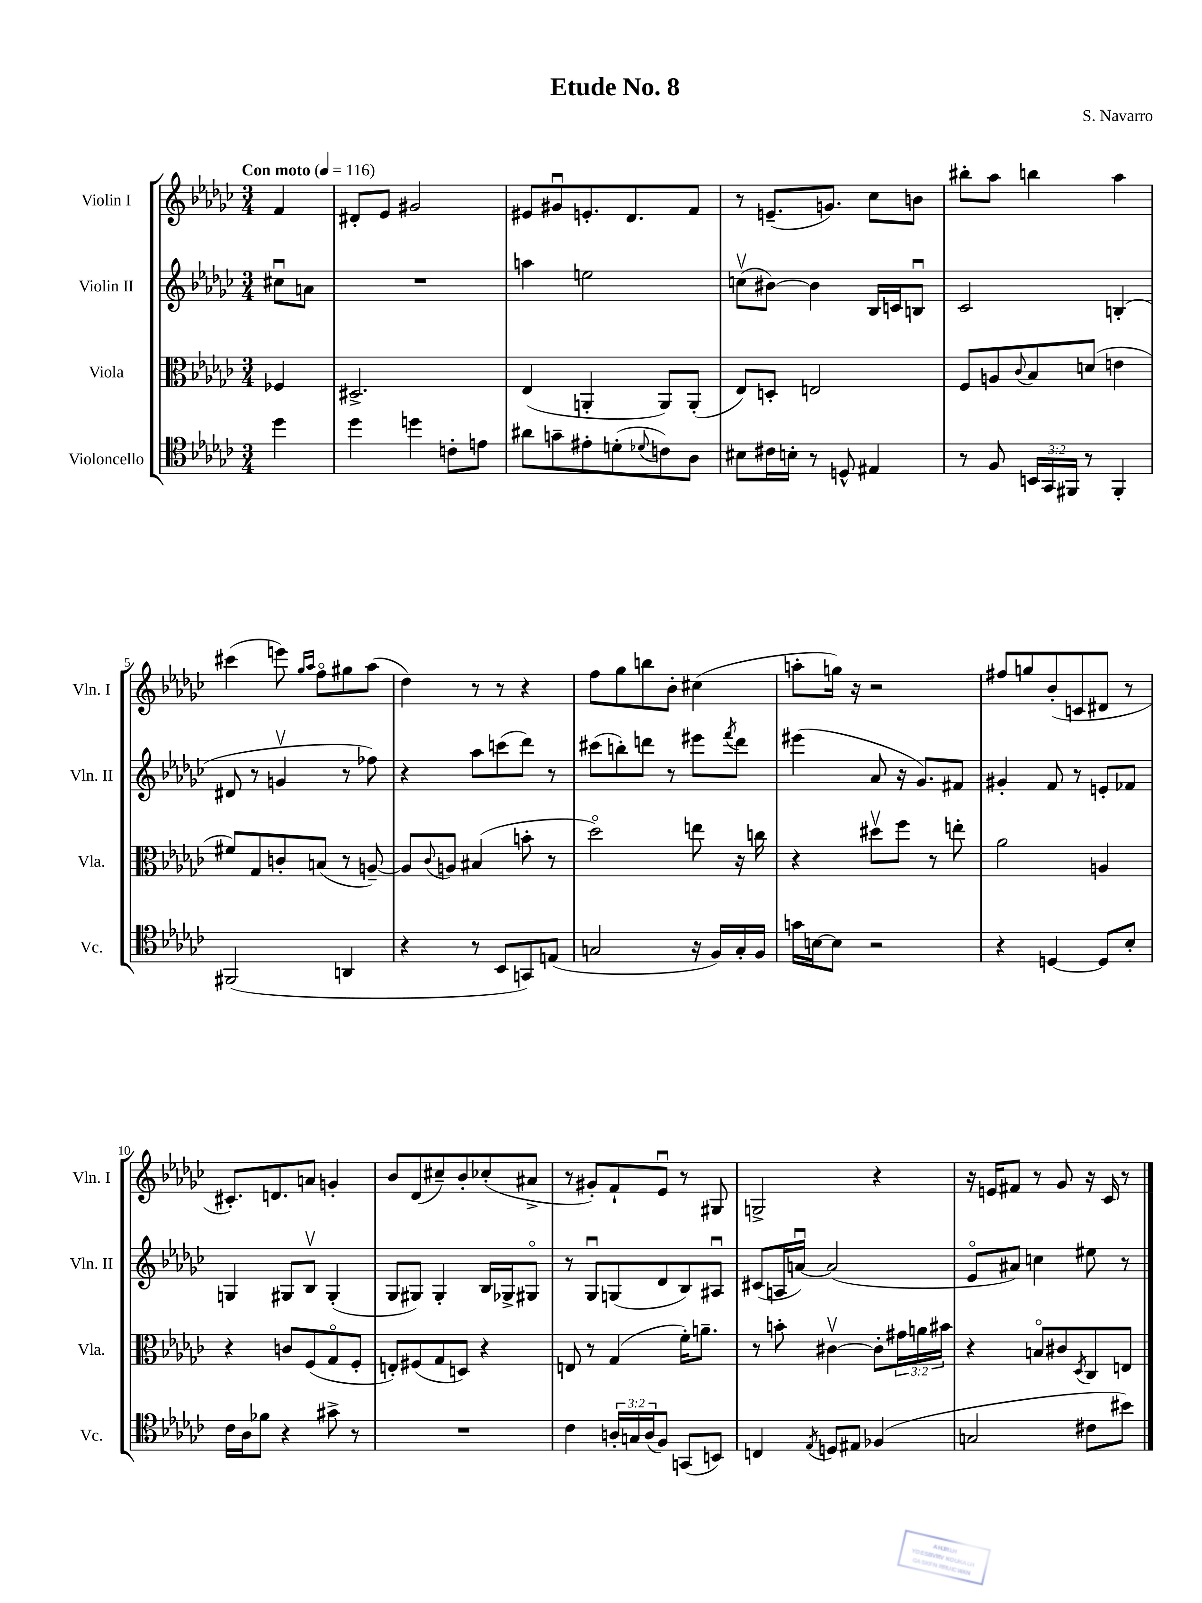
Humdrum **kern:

**kern	**kern	**kern	**kern
*part4	*part3	*part2	*part1
*staff4	*staff3	*staff2	*staff1
*I"Violoncello	*I"Viola	*I"Violin II	*I"Violin I
*I'Vc.	*I'Vla.	*I'Vln. II	*I'Vln. I
*clefC4	*clefC3	*clefG2	*clefG2
*k[b-e-a-d-g-c-]	*k[b-e-a-d-g-c-]	*k[b-e-a-d-g-c-]	*k[b-e-a-d-g-c-]
*M3/4	*M3/4	*M3/4	*M3/4
*MM116	*MM116	*MM116	*MM116
=	=	=	=
!	!	!	!LO:TX:a:B:t=Con moto
4dd-\	4F-X/	8cc#Xu\L	4f/
.	.	8an\J	.
=1	=1	=1	=1
4dd-\	2.D#X^/	2.r	8d#X'/L
.	.	.	8e-/J
4ddn\	.	.	2g#X/
8cn'\L	.	.	.
8en\J	.	.	.
=2	=2	=2	=2
8a#X\L	(4E-/	4aan\	8e#X/L
8gn~\	.	.	8g#Xu/
8e#X'\	4AAn'/	2een\	8.en'/
(8dn'\	.	.	.
.	.	.	8.d-/
8qqd-X/	.	.	.
8cn\)	8AA/L)	.	.
8A-\J	(8AA'/J	.	8f/J
=3	=3	=3	=3
8B#X\L	8E-/L)	(8ccnv\L	8r
16c#X\L	8Dn'/J	[8b#X\J)	(8.en~/L
16Bn'\JJ	.	.	.
8r	2En/	4b#\]	.
.	.	.	8.gn/J)
8Dn^^/	.	.	.
4E#X/	.	16B-/LL	8cc-\L
.	.	16cn/J	.
.	.	8Bnu/J	8bn\J
=4	=4	=4	=4
8r	8F/L	2c-/	8bb#X'\L
8F/	8An/	.	8aa-\J
.	8qqc-/	.	.
24BBn/LL	8B-/	.	4bbn\
24GG-/	.	.	.
24FF#X/JJ	.	.	.
8r	(8dn/J	.	.
4FF#'/	4en\	(4Bn'/	4aa-\
!!LO:LB:g=z
=5	=5	=5	=5
(2FF#X/	8f#X/L)	8d#X/	(4ccc#X\
.	8G-/	8r	.
.	8cn'/	4gnv/	8eeen\)
.	.	.	16qqgg-/LL
.	.	.	16qqaa-/JJ
.	(8Bn/J	.	8ff\L
4AAn/	8r	8r	8gg#X\
.	[8An~/)	8ff-X\)	(8aa-\J
=6	=6	=6	=6
4r	8A/L]	4r	4dd-\)
.	8qqc-/	.	.
.	8An/J	.	.
8r	(4B#X/	8aa-\L	8r
8BB-/L	.	(8cccn\	8r
8GGn/)	8bn'\	8ddd-\J)	4r
(8En/J	8r	8r	.
=7	=7	=7	=7
2Gn/	2dd-\)	(8ccc#X\L	8ff\L
.	.	8bbn'\)	8gg-\
.	.	8dddn\J	8bbn\
.	.	8r	8b-'\J
16r	8een\	8eee#X\L	(4cc#X\
16F/LL)	.	.	.
.	.	8qfff/	.
16G'/	16r	8ddd\J	.
16F/JJ	16ccn\	.	.
=8	=8	=8	=8
16gn\LL	4r	(4eee#X\	8aan'\L
[16Bn\J	.	.	.
8B\J]	.	.	16ggn\Jk)
.	.	.	16r
2r	8dd#Xv\L	8a-/	2r
.	8ff\J	16r	.
.	.	8.g-/L)	.
.	8r	.	.
.	8een'\	8f#X/J	.
=9	=9	=9	=9
4r	2a-\	4g#X'/	8ff#X/L
.	.	.	8ggn/
[4Dn/	.	8f/	(8b-'/
.	.	8r	8cn/
8D/L]	4An/	8en'/L	8d#X/J
8B-'/J	.	8f-X/J	8r
!!LO:LB:g=z
=10	=10	=10	=10
16c-\LL	4r	4Gn/	8.c#X'/L)
16A-\J	.	.	.
8f-X\J	.	.	.
.	.	.	8.dn/
4r	8cn/L	8G#X/L	.
.	(8F/	8B-v/J	8an/J
8g#X^\	8G-/	(4G#'/	4gn'/
8r	8F'/J	.	.
=11	=11	=11	=11
2.r	8En'/L)	8G-/L	8b-/L
.	(8F#X/	8G#X/J)	(8d-/
.	8G-/	4G#'/	8cc#X~/)
.	8Dn/J)	.	8b-'/
.	4r	16B-/LL	(8cc-X'/
.	.	16G-X^/J	.
.	.	8G#X/J	8a#X^/J
=12	=12	=12	=12
4c-\	8En/	8r	8r
.	8r	8G-u/L	8g#X'/L)
24An'/LL	(4G-/	(8Gn/	8f`/
24Gn/	.	.	.
(24A/J	.	.	.
8F/J)	.	8d-/	8e-u/J
(8GGn/L	16f'\KL)	8B-/)	8r
.	8.an~\J	.	.
8BBn/J)	.	8A#Xu/J	8G#X/
=13	=13	=13	=13
4Cn/	8r	(8c#X/L	2Gn^/
.	8bn'\	16An/L	.
.	.	[16anu/JJ)	.
8qE-/	.	.	.
8Dn/L	[4c#Xv\	(2a/]	.
8E#X/J	.	.	.
(4F-X/	8c#'\L]	.	4r
.	24g#X\L	.	.
.	24an\	.	.
.	24b#X\JJ	.	.
=14	=14	=14	=14
2Gn/	4r	8e-/L	16r
.	.	.	16en/KL
.	.	8a#X/J)	8f#X/J
.	8Bn/L	4ccn\	8r
.	8c#X/	.	8g-/
.	8qD-/	.	.
8c#X\L	8C-/	8ee#X\	16r
.	.	.	16c-/
8b#X\J)	8En/J	8r	8r
==	==	==	==
*-	*-	*-	*-
